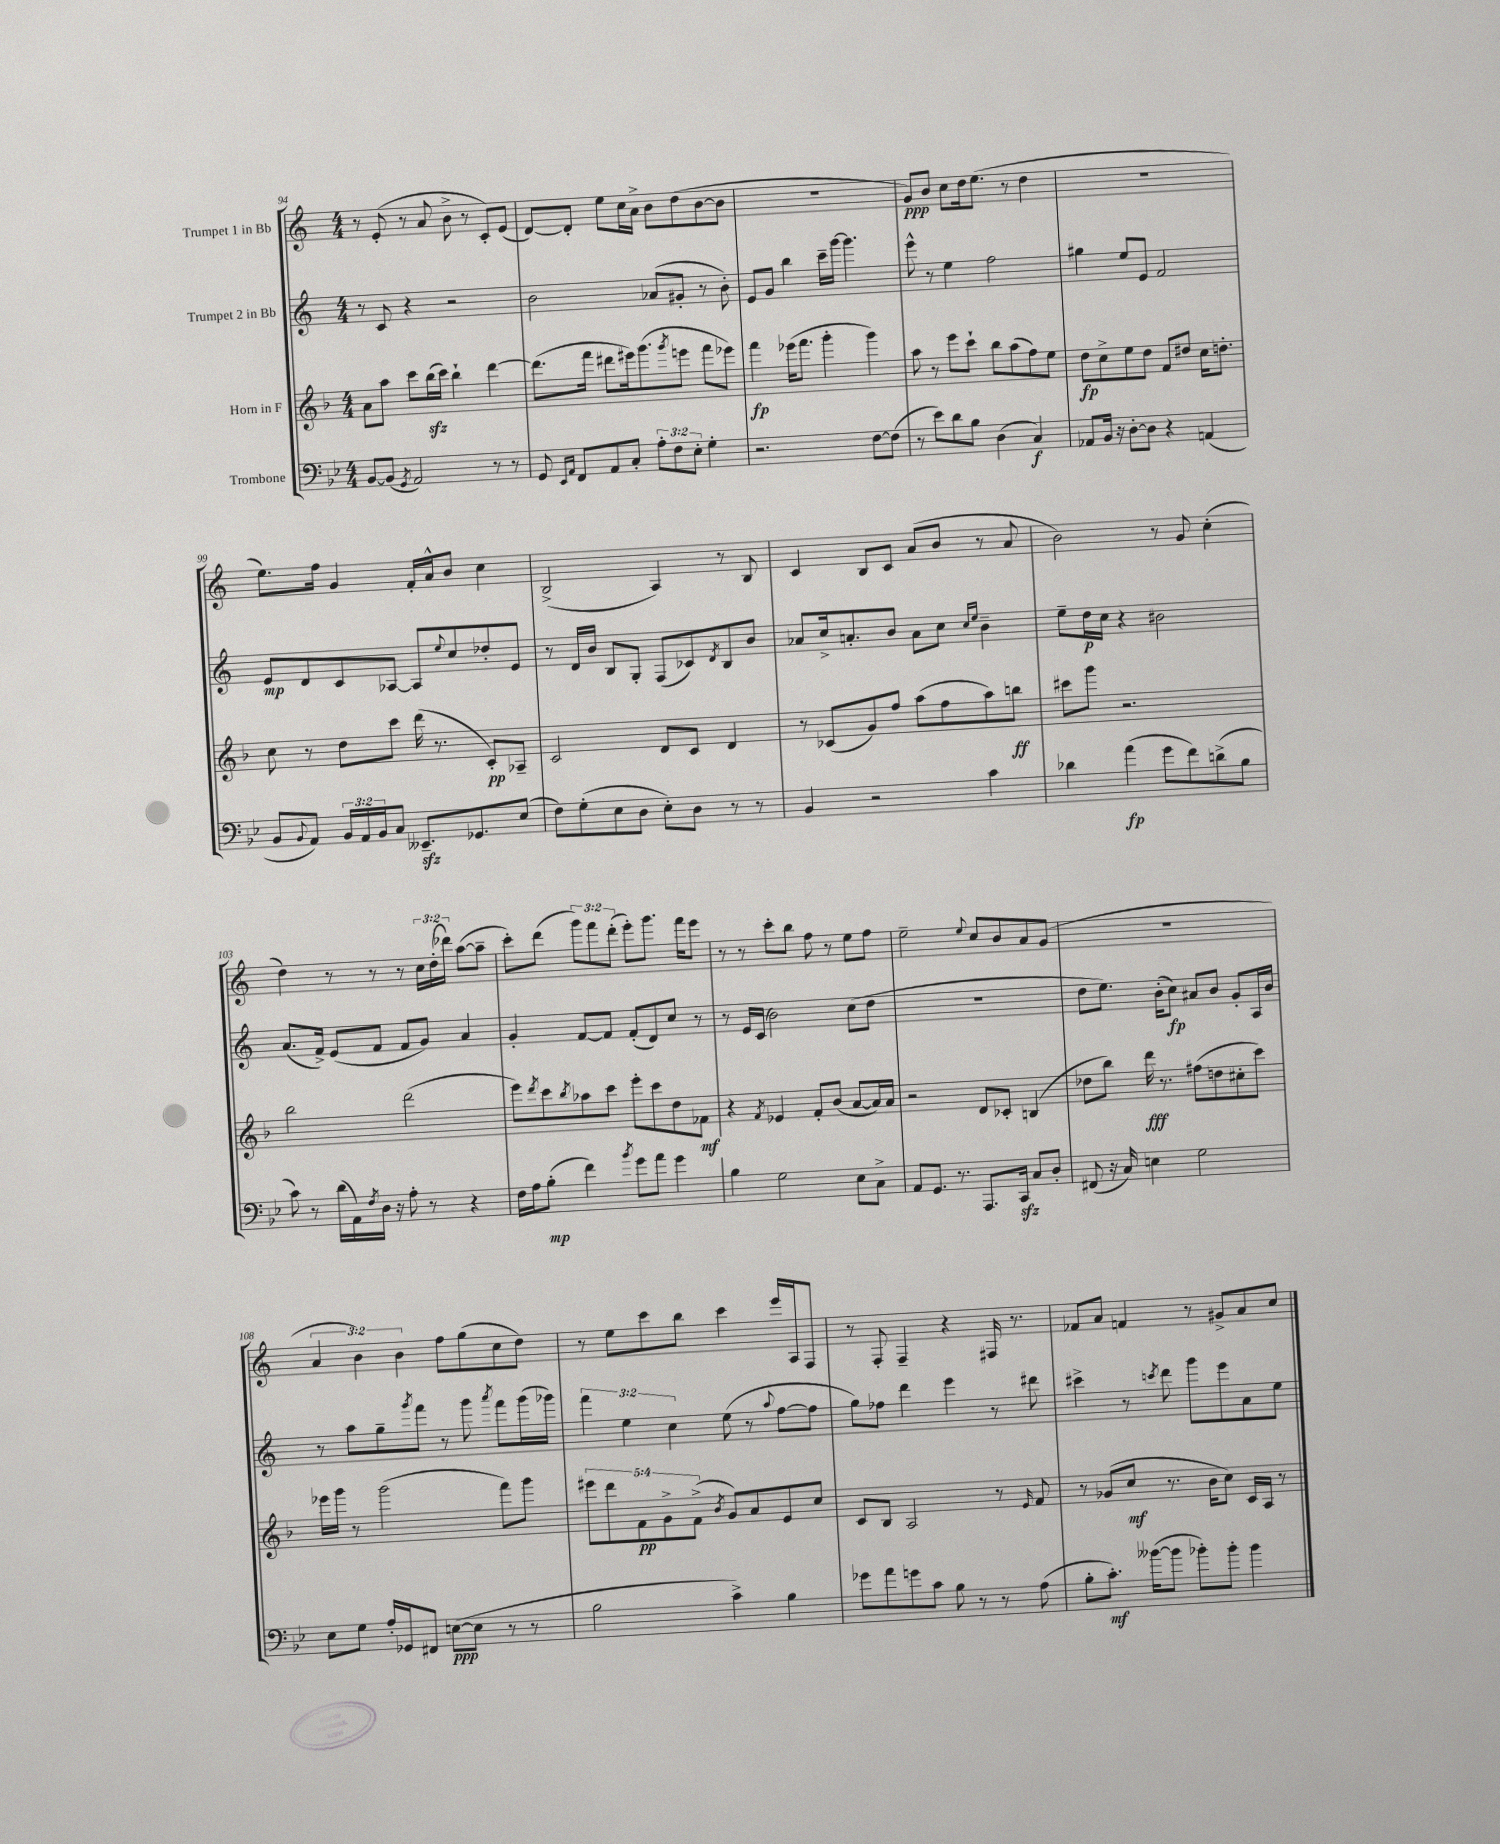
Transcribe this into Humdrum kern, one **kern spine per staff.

**kern	**dynam	**kern	**dynam	**kern	**dynam	**kern	**dynam
*part4	*part4	*part3	*part3	*part2	*part2	*part1	*part1
*staff4	*staff4	*staff3	*staff3	*staff2	*staff2	*staff1	*staff1
*I"Trombone	*	*I"Horn in F	*	*I"Trumpet 2 in Bb	*	*I"Trumpet 1 in Bb	*
*clefF4	*	*clefG2	*	*clefG2	*	*clefG2	*
*k[b-e-]	*	*k[b-]	*	*k[]	*	*k[]	*
*M4/4	*	*M4/4	*	*M4/4	*	*M4/4	*
=94	=94	=94	=94	=94	=94	=94	=94
[8BB-/L	.	8a\L	.	8r	.	8r	.
(8BB-/J]	.	8aa\J	.	8c/	.	(8e'/	.
8qGG/	.	.	.	.	.	.	.
2AA/)	.	8ccc\L	.	4r	.	8r	.
.	.	(16bb-zz\L	.	.	.	8a/	.
.	.	16ccc\JJ)	.	.	.	.	.
.	.	4bb-`\	.	2r	.	8b^\	.
.	.	.	.	.	.	8r	.
8r	.	[4ddd\	.	.	.	8c'/L)	.
8r	.	.	.	.	.	(8e/J	.
=95	=95	=95	=95	=95	=95	=95	=95
8GG/	.	(8.ddd\L]	.	2b\	.	[8d/L)	.
16qqEE-/LL	.	.	.	.	.	.	.
16qqAA/JJ	.	.	.	.	.	.	.
8FF/L	.	.	.	.	.	8d'/J]	.
.	.	16fff\Jk	.	.	.	.	.
8AA/	.	8ddd#X\L	.	.	.	8ee\L	.
8C'/J	.	16eee#X\k)	.	.	.	16cc\L	.
.	.	(8.ggg\	.	.	.	16a^\JJ	.
12A'\L	.	.	.	(8a-X/L	.	8b\L	.
12F\	.	.	.	.	.	.	.
.	.	8qggg/	.	.	.	.	.
.	.	8eeen\J	.	8g#X'/J	.	(8dd\	.
12E-'\J	.	.	.	.	.	.	.
4G'\	.	8fff\L	.	8r	.	[8b\	.
.	.	8eee-X\J)	.	8b'\)	.	8b\J]	.
=96	=96	=96	=96	=96	=96	=96	=96
2.r	.	4fff\	fp	8e/L	.	1r	.
.	.	.	.	8g/J	.	.	.
.	.	(16eee-X\KL	.	4bb\	.	.	.
.	.	8.fff\J	.	.	.	.	.
.	.	4ggg'\	.	16ccc~\LL	.	.	.
.	.	.	.	[16ggg\JJ	.	.	.
.	.	.	.	4.ggg\]	.	.	.
[8F\L	.	4ggg\)	.	.	.	.	.
(8F\J]	.	.	.	.	.	.	.
=97	=97	=97	=97	=97	=97	=97	=97
8r	.	8aa\	.	8eee^^\	.	8g/L)	ppp
8e-\L)	.	8r	.	8r	.	8b/J	.
8d\	.	8eee\L	.	4ee\	.	8cc\L	.
8B-\J	.	8ccc`\J	.	.	.	16dd\k	.
.	.	.	.	.	.	(8.ee\J	.
(4D\	.	8bb-\L	.	2ff\	.	.	.
.	.	(8aa\	.	.	.	8r	.
4C/)	f	8ff\)	.	.	.	4dd\	.
.	.	8ee\J	.	.	.	.	.
=98	=98	=98	=98	=98	=98	=98	=98
8AA-X/L	.	8dd\L	fp	4gg#X\	.	1r	.
16BB-/Jk	.	8cc^\	.	.	.	.	.
16r	.	.	.	.	.	.	.
[8D'\L	.	8ee\	.	8ee/L	.	.	.
8D\J]	.	8dd\J	.	8e/J	.	.	.
4r	.	8f/L	.	2f/	.	.	.
.	.	8dd#X/J	.	.	.	.	.
(4AAn/	.	16cc\KL	.	.	.	.	.
.	.	8.ddn'\J	.	.	.	.	.
!!LO:LB:g=z
=99	=99	=99	=99	=99	=99	=99	=99
8BB-/L	.	8cc\	.	8e/L	mp	8.ee\L)	.
8qqBB-/	.	.	.	.	.	.	.
8AA/J)	.	8r	.	8d/	.	.	.
.	.	.	.	.	.	16ff\Jk	.
24BB-/LL	.	8dd\L	.	8c/	.	4g/	.
24AA/	.	.	.	.	.	.	.
24BB-/J	.	.	.	.	.	.	.
8C/J	.	8ccc\J	.	[8A-X/J	.	.	.
8.EE--Xzz~/L	.	(16ddd\	.	8A-/L]	.	16f'/LL	.
.	.	8.r	.	.	.	16a^^/J	.
.	.	.	.	8qqee/	.	.	.
.	.	.	.	8cc/	.	8b/J	.
8.GG-X/	.	.	.	.	.	.	.
.	.	8c'/L)	pp	8dd-X'/	.	4cc\	.
(8E-/J	.	8A-X~/J	.	8e/J	.	.	.
=100	=100	=100	=100	=100	=100	=100	=100
8F\L)	.	2c/	.	8r	.	(2B^/	.
(8G'\	.	.	.	16d/LL	.	.	.
.	.	.	.	16b/JJ	.	.	.
8E-\	.	.	.	8B/L	.	.	.
8D\J	.	.	.	8G'/J	.	.	.
8E-'\L)	.	8d/L	.	(8F/L	.	4A/)	.
8D\J	.	8c/J	.	8c-X/)	.	.	.
.	.	.	.	8qd/	.	.	.
8r	.	4d/	.	8B/	.	8r	.
8r	.	.	.	8b/J	.	8B/	.
=101	=101	=101	=101	=101	=101	=101	=101
4BB-/	.	8r	.	8a-X/L	.	4c/	.
.	.	(8c-X/L	.	16cc^/k	.	.	.
.	.	.	.	8.an'/	.	.	.
2r	.	8g/)	.	.	.	8B/L	.
.	.	8ff/J	.	8b/J	.	8c/J	.
.	.	(8aa\L	.	8a\L	.	(8a/L	.
.	.	8ff\	.	8cc\J	.	8b/J	.
.	.	.	.	16qqcc/LL	.	.	.
.	.	.	.	16qqee/JJ	.	.	.
4c\	.	8aa\)	.	4b~\	.	8r	.
.	.	8bbn\J	ff	.	.	8a/	.
=102	=102	=102	=102	=102	=102	=102	=102
4d-X\	.	8ccc#X\L	.	8ee~\L	.	2b\)	.
.	.	8ggg\J	.	16dd\L	p	.	.
.	.	.	.	16cc\JJ	.	.	.
(4a\	fp	2.r	.	4r	.	.	.
8g\L	.	.	.	2b#X\	.	8r	.
8f\)	.	.	.	.	.	8g/	.
(8dn^\	.	.	.	.	.	(4cc'\	.
8B-\J	.	.	.	.	.	.	.
!!LO:LB:g=z
=103	=103	=103	=103	=103	=103	=103	=103
8c\)	.	2bb-\	.	(8.a/L	.	4dd\)	.
8r	.	.	.	.	.	.	.
.	.	.	.	16f^/Jk)	.	.	.
(16d\LL	.	.	.	(8e/L	.	8r	.
16AA\)	.	.	.	.	.	.	.
8qF/	.	.	.	.	.	.	.
16D\JJ	.	.	.	8f/J	.	8r	.
16r	.	.	.	.	.	.	.
8A'\	.	(2ddd\	.	8f/L	.	8r	.
8r	.	.	.	8g/J)	.	24cc\LL	.
.	.	.	.	.	.	(24dd'\	.
.	.	.	.	.	.	24ddd-X\JJ)	.
4r	.	.	.	4a/	.	([8aa\L	.
.	.	.	.	.	.	8aa~\J]	.
=104	=104	=104	=104	=104	=104	=104	=104
16F\LL	.	8eee\L)	.	4g'/	.	8ccc'\L)	.
16A\J	.	.	.	.	.	.	.
.	.	8qddd/	.	.	.	.	.
(8B-'\J	mp	8ccc\	.	.	.	(8ddd\J	.
.	.	8qbb-/	.	.	.	.	.
4f\)	.	8aa-X\	.	[8f/L	.	12ggg\L)	.
.	.	.	.	.	.	12fff\	.
.	.	8ccc\J	.	8f/J]	.	.	.
.	.	.	.	.	.	(12ddd'\J	.
8qb-/	.	.	.	.	.	.	.
8g\L	.	8eee'\L	.	(8f'/L	.	8eee'\L)	.
8a\J	.	8ccc\	.	8d/)	.	8.ggg\J	.
4g\	.	8dd\	.	8cc/J	.	.	.
.	.	.	.	.	.	16fff\KL	.
.	.	8f-X\J	mf	8r	.	8eee\J	.
=105	=105	=105	=105	=105	=105	=105	=105
4B-\	.	4r	.	8r	.	8r	.
.	.	.	.	16e/LL	.	8r	.
.	.	.	.	(16c/JJ	.	.	.
.	.	8qf/	.	.	.	.	.
2G\	.	4e-X/	.	2b\)	.	8ccc'\L	.
.	.	.	.	.	.	8bb\J	.
.	.	8f'/L	.	.	.	8ff\	.
.	.	(8b-/J	.	.	.	8r	.
8E-\L	.	[8a/L	.	(8cc\L	.	8ee\L	.
8C^\J	.	16a/L])	.	8dd\J	.	8ff\J	.
.	.	16a/JJ	.	.	.	.	.
=106	=106	=106	=106	=106	=106	=106	=106
8AA/L	.	2r	.	1r	.	2ee~\	.
8.GG/J	.	.	.	.	.	.	.
8.r	.	.	.	.	.	.	.
.	.	.	.	.	.	8qqee/	.
8.AAA/L	.	8d/L	.	.	.	8cc/L	.
.	.	8c-X'/J	.	.	.	8b/	.
16CCzz/Jk	.	.	.	.	.	.	.
8C/L	.	(4Bn/	.	.	.	8a/	.
8D'/J	.	.	.	.	.	(8g/J	.
=107	=107	=107	=107	=107	=107	=107	=107
(8FF#X/	.	8dd-X\L	.	8dd\L	.	1r	.
16r	.	8bb-\J)	.	8.ee\J)	.	.	.
16C/)	.	.	.	.	.	.	.
4En\	.	16ddd\	fff	.	.	.	.
.	.	8.r	.	(16b'\KL	.	.	.
.	.	.	.	8cc\J)	fp	.	.
2G\	.	(8ff#X\L	.	8a#X/L	.	.	.
.	.	8ddn\	.	8b/J	.	.	.
.	.	8cc#X'\	.	8g'/L	.	.	.
.	.	8ccc\J)	.	16A/L	.	.	.
.	.	.	.	16b/JJ	.	.	.
!!LO:LB:g=z
=108	=108	=108	=108	=108	=108	=108	=108
8E-\L	.	16eee-X\LL	.	8r	.	6a/	.
.	.	16ggg\JJ	.	.	.	.	.
8G\J	.	8r	.	8aa\L	.	.	.
.	.	.	.	.	.	6b\)	.
16A'/LL	.	(2ggg\	.	8gg~\	.	.	.
16GG-X/J	.	.	.	.	.	.	.
.	.	.	.	.	.	6b\	.
.	.	.	.	8qggg/	.	.	.
8FF#X/J	.	.	.	8fff\J	.	.	.
([8En\L	ppp	.	.	8r	.	8ff\L	.
8E\J]	.	.	.	8ggg\	.	(8gg\	.
.	.	.	.	8qaaa/	.	.	.
8r	.	8fff\L)	.	8fff\L	.	8cc\	.
8r	.	8ggg\J	.	(16ggg\L	.	8dd\J)	.
.	.	.	.	16ggg-X\JJ)	.	.	.
=109	=109	=109	=109	=109	=109	=109	=109
2B-\	.	10eee#X\L	.	6fff\	.	8r	.
.	.	10ddd\	.	.	.	.	.
.	.	.	.	.	.	8ee\L	.
.	.	.	.	6ee\	.	.	.
.	.	10f\	pp	.	.	.	.
.	.	.	.	.	.	8ccc\	.
.	.	10g^\	.	.	.	.	.
.	.	.	.	6cc\	.	.	.
.	.	.	.	.	.	8bb\J	.
.	.	(10f^\J	.	.	.	.	.
.	.	8qb-/	.	.	.	.	.
4c^\)	.	8g/L)	.	(8ee\	.	4ccc\	.
.	.	8a/	.	8r	.	.	.
.	.	.	.	8qqaa/	.	.	.
4B-\	.	8e/	.	[8ff\L	.	16eee/LL	.
.	.	.	.	.	.	16A/J	.
.	.	8cc/J	.	8ff\J]	.	8F/J	.
=110	=110	=110	=110	=110	=110	=110	=110
8g-X\L	.	8c/L	.	8gg\L)	.	8r	.
8a\	.	8B-/J	.	8ff-X\J	.	8F'/	.
8gn\	.	2A/	.	4ddd\	.	4F~/	.
8c\J	.	.	.	.	.	.	.
8B-\	.	.	.	4eee\	.	4r	.
8r	.	.	.	.	.	.	.
8r	.	8r	.	8r	.	16F#X/	.
.	.	.	.	.	.	8.r	.
.	.	16qqe/	.	.	.	.	.
(8A\	.	8f/	.	8ddd#X\	.	.	.
=111	=111	=111	=111	=111	=111	=111	=111
8B-'\L	.	8r	.	4ccc#X^\	.	8f-X/L	.
8.c'\J)	mf	(8g-X/L	.	.	.	8a/J	.
.	.	8cc/J	mf	8r	.	4fn/	.
([16b--X\KL	.	.	.	.	.	.	.
.	.	.	.	8qcccn/	.	.	.
8b--\J]	.	8.r	.	8ddd\	.	.	.
8b-X'\L)	.	.	.	8ggg\L	.	8r	.
.	.	16b-\KL	.	.	.	.	.
8b-'\J	.	8cc\J)	.	8eee\	.	8g#X^/L	.
4b-\	.	16c/LL	.	8a\	.	8a/	.
.	.	16A/JJ	.	.	.	.	.
.	.	8r	.	8ee\J	.	8cc/J	.
==	==	==	==	==	==	==	==
*-	*-	*-	*-	*-	*-	*-	*-
